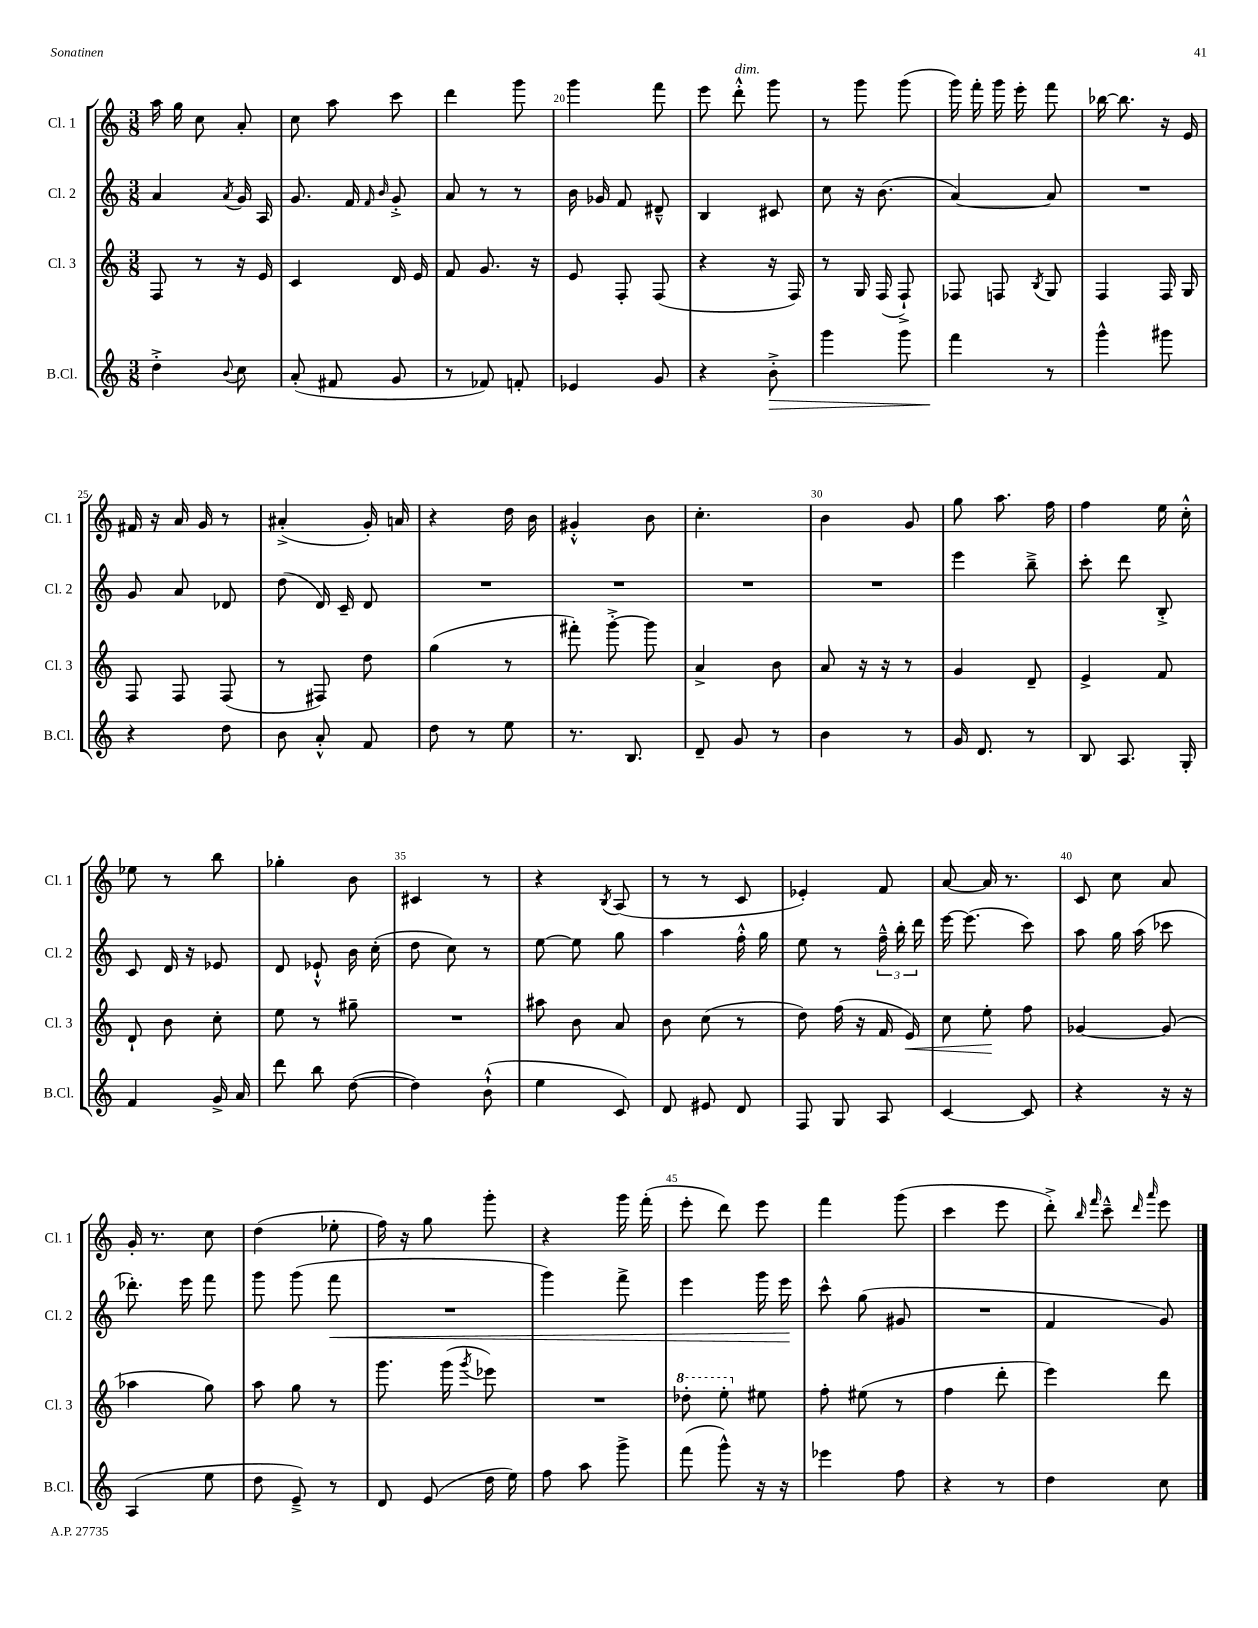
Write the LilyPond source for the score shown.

<<
\new StaffGroup <<
\new Staff = "s0" \with { instrumentName = "Cl. 1" shortInstrumentName = "Cl. 1" } {
    \clef treble \key c \major \numericTimeSignature \time 3/8
    \autoBeamOff a''16 g''16 c''8 a'8-. |
    c''8 a''8 c'''8 |
    d'''4 g'''8 |
    g'''4 f'''8 |
    e'''8 d'''8-.-^^\markup { \italic "dim." } g'''8 |
    r8 g'''8 g'''8( |
    g'''16) f'''16-. g'''16 e'''16-. f'''8 |
    bes''16~ bes''8. r16 e'16 |
    fis'16 r16 a'16 g'16 r8 |
    ais'4-.->( g'16-.) a'16 |
    r4 d''16 b'16 |
    gis'4-.-^ b'8 |
    c''4.-. |
    b'4 g'8 |
    g''8 a''8. f''16 |
    f''4 e''16 c''16-.-^ |
    ees''8 r8 b''8 |
    ges''4-. b'8 |
    cis'4 r8 |
    r4 \acciaccatura { b8 } a8( |
    r8 r8 c'8 |
    ees'4-.) f'8 |
    a'8~ a'16 r8. |
    c'8 c''8 a'8 |
    g'16-. r8. c''8 |
    d''4( ees''8-. |
    f''16) r16 g''8 g'''8-. |
    r4 g'''16 f'''16-.( |
    e'''8-. d'''8) e'''8 |
    f'''4 g'''8( |
    c'''4 e'''8 |
    d'''8-.->) \grace { b''16 f'''16 } c'''8---^ \grace { d'''16 a'''16 } e'''8 \bar "|." |
}
\new Staff = "s1" \with { instrumentName = "Cl. 2" shortInstrumentName = "Cl. 2" } {
    \clef treble \key c \major \numericTimeSignature \time 3/8
    \autoBeamOff a'4 \acciaccatura { a'8 } g'16 a16 |
    g'8. f'16 \grace { f'16 b'16 } g'8-.-> |
    a'8 r8 r8 |
    b'16 ges'16 f'8 dis'8---^ |
    b4 cis'8 |
    c''8 r16 b'8.( |
    a'4~) a'8 |
    R4. |
    g'8 a'8 des'8 |
    d''8( d'16) c'16-- d'8 |
    R4. |
    R4. |
    R4. |
    R4. |
    e'''4 b''8---> |
    c'''8-. d'''8 b8-.-> |
    c'8 d'16 r16 ees'8 |
    d'8 ees'8-!-^ b'16 c''16-.( |
    d''8 c''8) r8 |
    e''8~ e''8 g''8 |
    a''4 f''16-.-^ g''16 |
    e''8 r8 \tuplet 3/2 { f''16---^ b''16-. d'''16 } |
    e'''16~ e'''8.( c'''8) |
    a''8 g''16 a''16( ces'''8 |
    des'''8.-.) e'''16 f'''8 |
    g'''8 g'''8( f'''8\< |
    R4. |
    g'''4) f'''8-> |
    e'''4 g'''16 e'''16\! |
    c'''8-^ g''8( gis'8 |
    R4. |
    f'4 g'8) \bar "|." |
}
\new Staff = "s2" \with { instrumentName = "Cl. 3" shortInstrumentName = "Cl. 3" } {
    \clef treble \key c \major \numericTimeSignature \time 3/8
    \autoBeamOff f8 r8 r16 e'16 |
    c'4 d'16 e'16 |
    f'8 g'8. r16 |
    e'8 f8-. f8( |
    r4 r16 f16) |
    r8 g16 f16( f8-!->) |
    fes8 f8 \acciaccatura { b8 } g8 |
    f4 f16 g16 |
    f8 f8 f8( |
    r8 fis8) d''8 |
    g''4( r8 |
    fis'''8-.) g'''8~-.-> g'''8 |
    a'4-> b'8 |
    a'8 r16 r16 r8 |
    g'4 d'8-- |
    e'4-> f'8 |
    d'8-! b'8 c''8-. |
    e''8 r8 gis''8-- |
    R4. |
    ais''8 b'8 a'8 |
    b'8 c''8( r8 |
    d''8) f''16( r16 f'16 e'16\<) |
    c''8 e''8-.\! f''8 |
    ges'4~ ges'8( |
    aes''4 g''8) |
    a''8 g''8 r8 |
    g'''8. g'''16( \acciaccatura { g'''8 } ees'''8) |
    R4. |
    \ottava #1 des'''8-. e'''8-. \ottava #0 eis''8 |
    f''8-. eis''8( r8 |
    f''4 d'''8-. |
    e'''4) d'''8 \bar "|." |
}
\new Staff = "s3" \with { instrumentName = "B.Cl." shortInstrumentName = "B.Cl." } {
    \clef treble \key c \major \numericTimeSignature \time 3/8
    \autoBeamOff d''4-.-> \appoggiatura { b'8 } c''8 |
    a'8-.( fis'8 g'8 |
    r8 fes'8) f'8-. |
    ees'4 g'8 |
    r4 b'8-.->\> |
    g'''4 g'''8 |
    f'''4\! r8 |
    g'''4-^ gis'''8 |
    r4 d''8 |
    b'8 a'8-.-^ f'8 |
    d''8 r8 e''8 |
    r8. b8. |
    d'8-- g'8 r8 |
    b'4 r8 |
    g'16 d'8. r8 |
    b8 a8. g16-. |
    f'4 g'16-> a'16 |
    d'''8 b''8 d''8~( |
    d''4) b'8-!-^( |
    e''4 c'8) |
    d'8 eis'8 d'8 |
    f8 g8 a8 |
    c'4~ c'8 |
    r4 r16 r16 |
    a4( e''8 |
    d''8 e'8--->) r8 |
    d'8 e'8( d''16 e''16) |
    f''8 a''8 g'''8-> |
    f'''8( g'''8-^) r16 r16 |
    ees'''4 f''8 |
    r4 r8 |
    d''4 c''8 \bar "|." |
}
>>
>>
\layout { \context { \Score currentBarNumber = #17 \override BarNumber.break-visibility = ##(#f #t #t) barNumberVisibility = #(every-nth-bar-number-visible 5) } }
